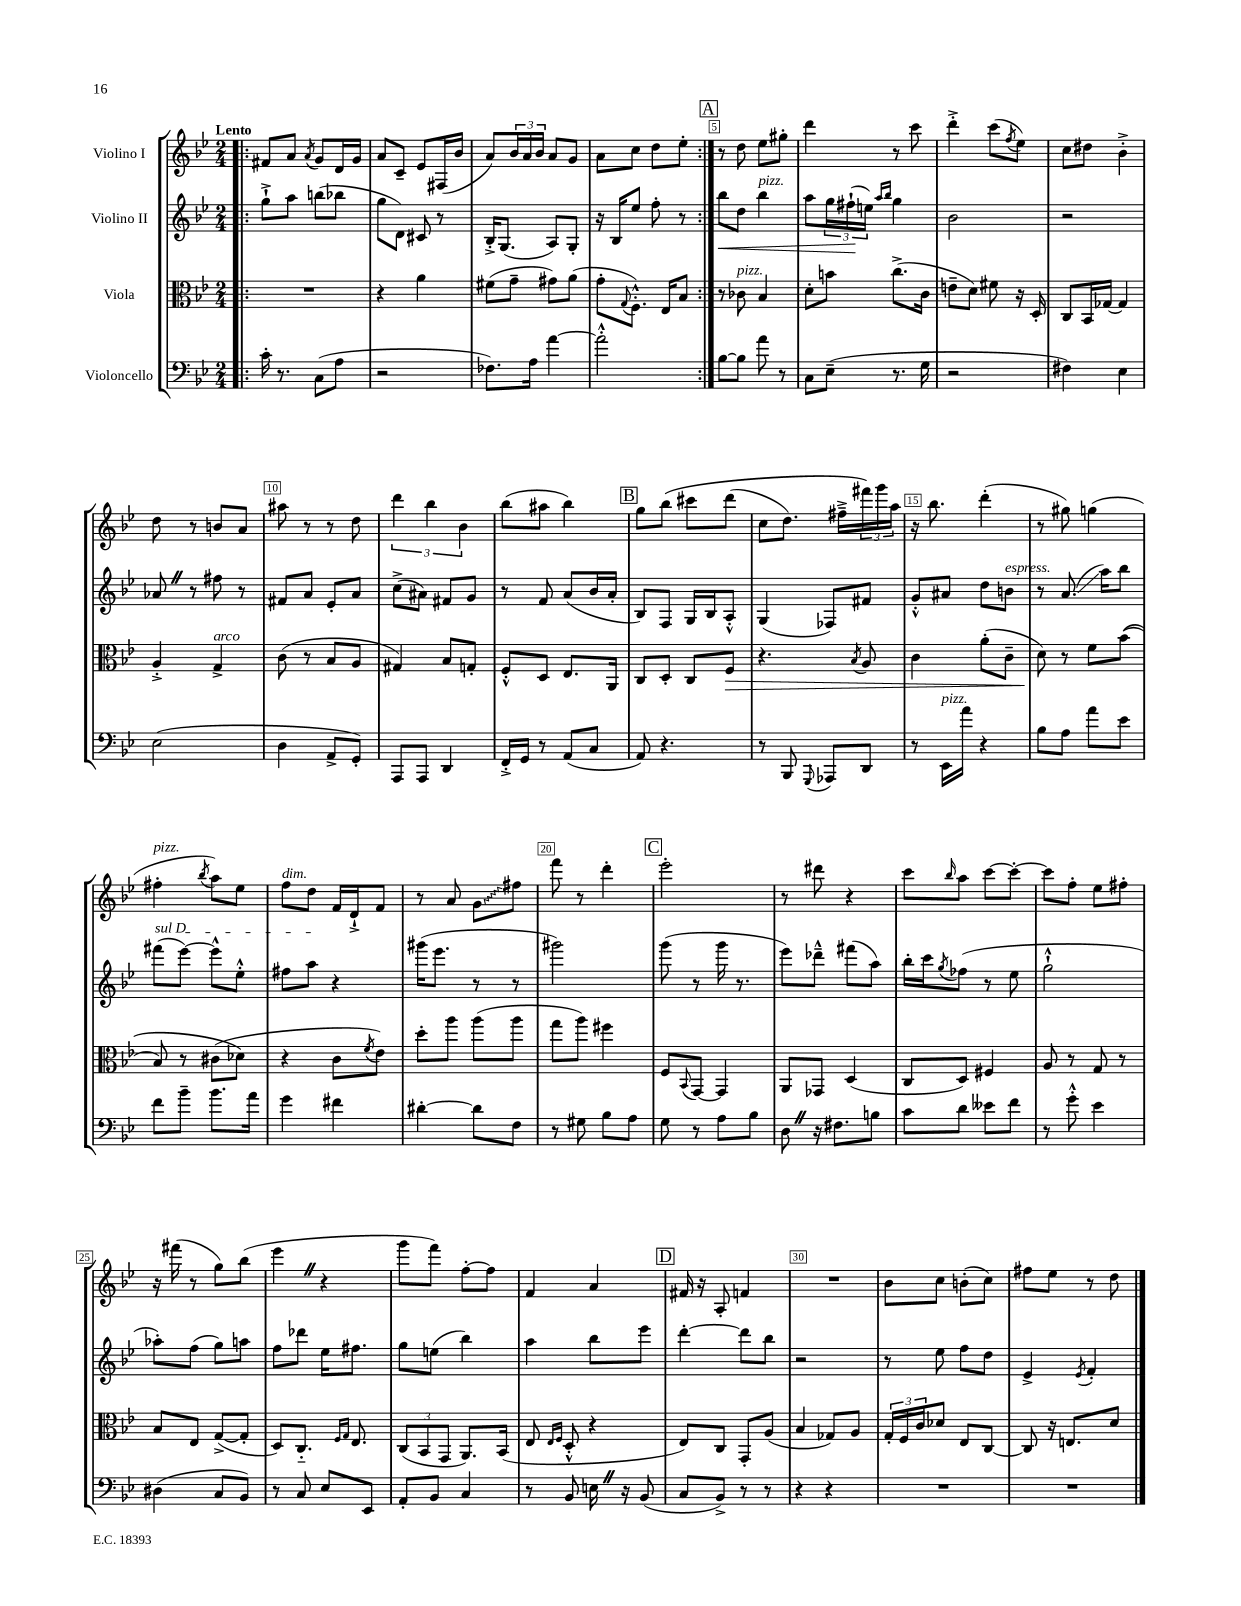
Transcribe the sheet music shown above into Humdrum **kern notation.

**kern	**kern	**kern	**kern
*staff4	*staff3	*staff2	*staff1
*clefF4	*clefC3	*clefG2	*clefG2
*k[b-e-]	*k[b-e-]	*k[b-e-]	*k[b-e-]
*M2/4	*M2/4	*M2/4	*M2/4
=!|:	=!|:	=!|:	=!|:
16c'	2r	8gg`^	8f#
8.r	.	.	.
.	.	8aa	8a
.	.	.	8qa
(8C	.	(8bb	8g
8A	.	8bb-	16d
.	.	.	16g
=	=	=	=
2r	4r	8gg	8a
.	.	8d)	8c~
.	4a	8c#	8e-
.	.	8r	(16F#
.	.	.	16b-
=	=	=	=
8.F-)	(8f#	16B-'^	8a)
.	.	(8.G	.
.	8g~	.	24b-
.	.	.	24a
16A	.	.	.
.	.	.	24b-
[4a	8g#)	8A)	8a
.	(8a	8G'	8g
=	=	=	=
2a'^^]	8g'	16r	8a
.	.	16B-	.
.	8qqG	.	.
.	8.F'^^)	8ee-	8cc
.	.	8ff'	8dd
.	16E-	.	.
.	8B-	8r	8ee-'
=:|!	=:|!	=:|!	=:|!
[8B-	8r	8bb-	8r
8B-]	8c-	8dd	8dd
8a	4B-	4bb-	8ee-
8r	.	.	8gg#'
=	=	=	=
8C	8d'	8aa	4ddd
(8E-~	8b	24gg	.
.	.	(24ff#`	.
.	.	24ee)	.
.	.	16qqaa	.
.	.	16qqbb-	.
8.r	(8.cc^	4gg	8r
.	.	.	8ccc
16G	16c	.	.
=	=	=	=
2r	8e~	2b-	4ddd'^
.	8d)	.	.
.	8f#	.	(8ccc
.	.	.	8qff
.	16r	.	8ee-)
.	16D'	.	.
=	=	=	=
4F#)	8C	2r	8cc
.	16BB-	.	8dd#
.	[16G-	.	.
4E-	4G-]	.	4b-'^
=	=	=	=
(2E-	4A'^	8a-	8dd
.	.	8r	8r
.	4G^	8ff#	8b
.	.	8r	8a
=	=	=	=
4D	(8c	8f#	8aa#
.	8r	8a	8r
8AA^	8B-	8e-'	8r
8GG')	8A	8a	8dd
=	=	=	=
8AAA	4G#)	(8cc^	6ddd
8AAA	.	8a#)	.
.	.	.	6bb-
4DD	8B-	8f#	.
.	.	.	6b-
.	8G'	8g	.
=	=	=	=
16FF'^	8F'^^	8r	(8bb-
16GG	.	.	.
8r	8D	8f	8aa#
(8AA	8.E-	(8a	4bb-)
8C	.	16b-	.
.	16AA	16a'	.
=	=	=	=
8AA)	8C	8B-)	8gg
4.r	8D'	8F	&(8bb-
.	8C	16G	8ccc#
.	.	16B-	.
.	8F	8A'^^	(8ddd
=	=	=	=
8r	4.r	(4G	8cc
8BBB-	.	.	8.dd)
8qqGGG	.	.	.
8AAA-	.	8F-)	.
.	.	.	16ff#~^
.	8qB-	.	.
8DD	8A	8f#	24fff#&)
.	.	.	24ggg
.	.	.	24aa
=	=	=	=
8r	4c	8g'^^	16r
.	.	.	8.bb-
16EE-	.	8a#	.
16a	.	.	.
4r	(8a'	8dd	(4ddd'
.	8c~	8b	.
=	=	=	=
8B-	8d)	8r	8r
8A	8r	(8.a	8gg#)
8a	8f	.	(4gg
.	.	16aa)	.
8e-	&((8b-	8bb-	.
=	=	=	=
8f	8B-)	(8fff#	4ff#'
8b-~	8r	[8eee-)	.
.	.	.	8qbb-
8.b-	(8c#	8eee-^^]	8aa)
.	8d-&)	8ee-'^^	8ee-
16a	.	.	.
=	=	=	=
4g	4r	8ff#	8ff
.	.	8aa	8dd
4f#	8c	4r	16f
.	.	.	16d`^
.	8qf	.	.
.	8e-)	.	8f
=	=	=	=
[4d#'	8dd'	(16ggg#	8r
.	.	8.eee-	.
.	8aa	.	8a
8d#]	(8aa	8r	8g
8F	8aa	8r	8ff#
=	=	=	=
8r	8gg	2ggg#)	8fff
8G#	8aa)	.	8r
8B-	4ff#	.	4ddd'
8A	.	.	.
=	=	=	=
8G	8F	(8ggg	2eee-'
.	8qqBB-	.	.
8r	[8GG	8r	.
8A	4GG]	16ggg	.
.	.	8.r	.
8B-	.	.	.
=	=	=	=
8D	8AA	8eee-)	8r
16r	8GG-	8ddd-~^^	8ddd#
8.F#	.	.	.
.	(4D	(8fff#	4r
8B	.	8aa)	.
=	=	=	=
8c	8C	16bb-'	8ccc
.	.	16ccc	.
.	.	8qgg	16qqbb-
8d	8D)	(8ff-	8aa
8e--	4F#	8r	[8ccc
8f	.	8ee-	8ccc'_
=	=	=	=
8r	8A	2gg`^^	8ccc]
8g'^^	8r	.	8ff'
4e-	8G	.	8ee-
.	8r	.	8ff#'
=	=	=	=
(4D#	8B-	8aa-')	16r
.	.	.	(16fff#
.	8E-	(8ff	8r
8C	([8G^	8gg)	8gg)
8BB-)	8G']	8aa	(8bb-
=	=	=	=
8r	8D)	8ff	4eee-
8C	8.C'~	8ddd-	.
8E-	.	16ee-	4r
.	16qqF	.	.
.	16qqG	.	.
.	8.E-	8.ff#	.
8EE-	.	.	.
=	=	=	=
8AA'	(12C	8gg	8ggg
.	12BB-	.	.
8BB-	.	(8ee	8fff)
.	12GG	.	.
4C	8.AA)	4bb-)	[8ff'
.	.	.	8ff]
.	(16BB-	.	.
=	=	=	=
8r	8E-	4aa	4f
.	16qqE-	.	.
.	16qqF	.	.
8BB-	8D'^^	.	.
16E	4r	8bb-	4a
16r	.	.	.
(8BB-	.	8eee-	.
=	=	=	=
8C	8E-)	[4ddd'	16f#
.	.	.	16r
8BB-^)	8C	.	8A'
8r	8GG'	8ddd]	4f
8r	(8A	8bb-	.
=	=	=	=
4r	4B-	2r	2r
4r	8G-)	.	.
.	8A	.	.
=	=	=	=
2r	24G'	8r	8b-
.	24F	.	.
.	24c	.	.
.	8d-	8ee-	8cc
.	8E-	8ff	(8b'
.	[8C	8dd	8cc)
=	=	=	=
2r	8C]	4e-^	8ff#
.	16r	.	8ee-
.	8.E	.	.
.	.	8qe-	.
.	.	4f'	8r
.	8d	.	8dd
==	==	==	==
*-	*-	*-	*-
